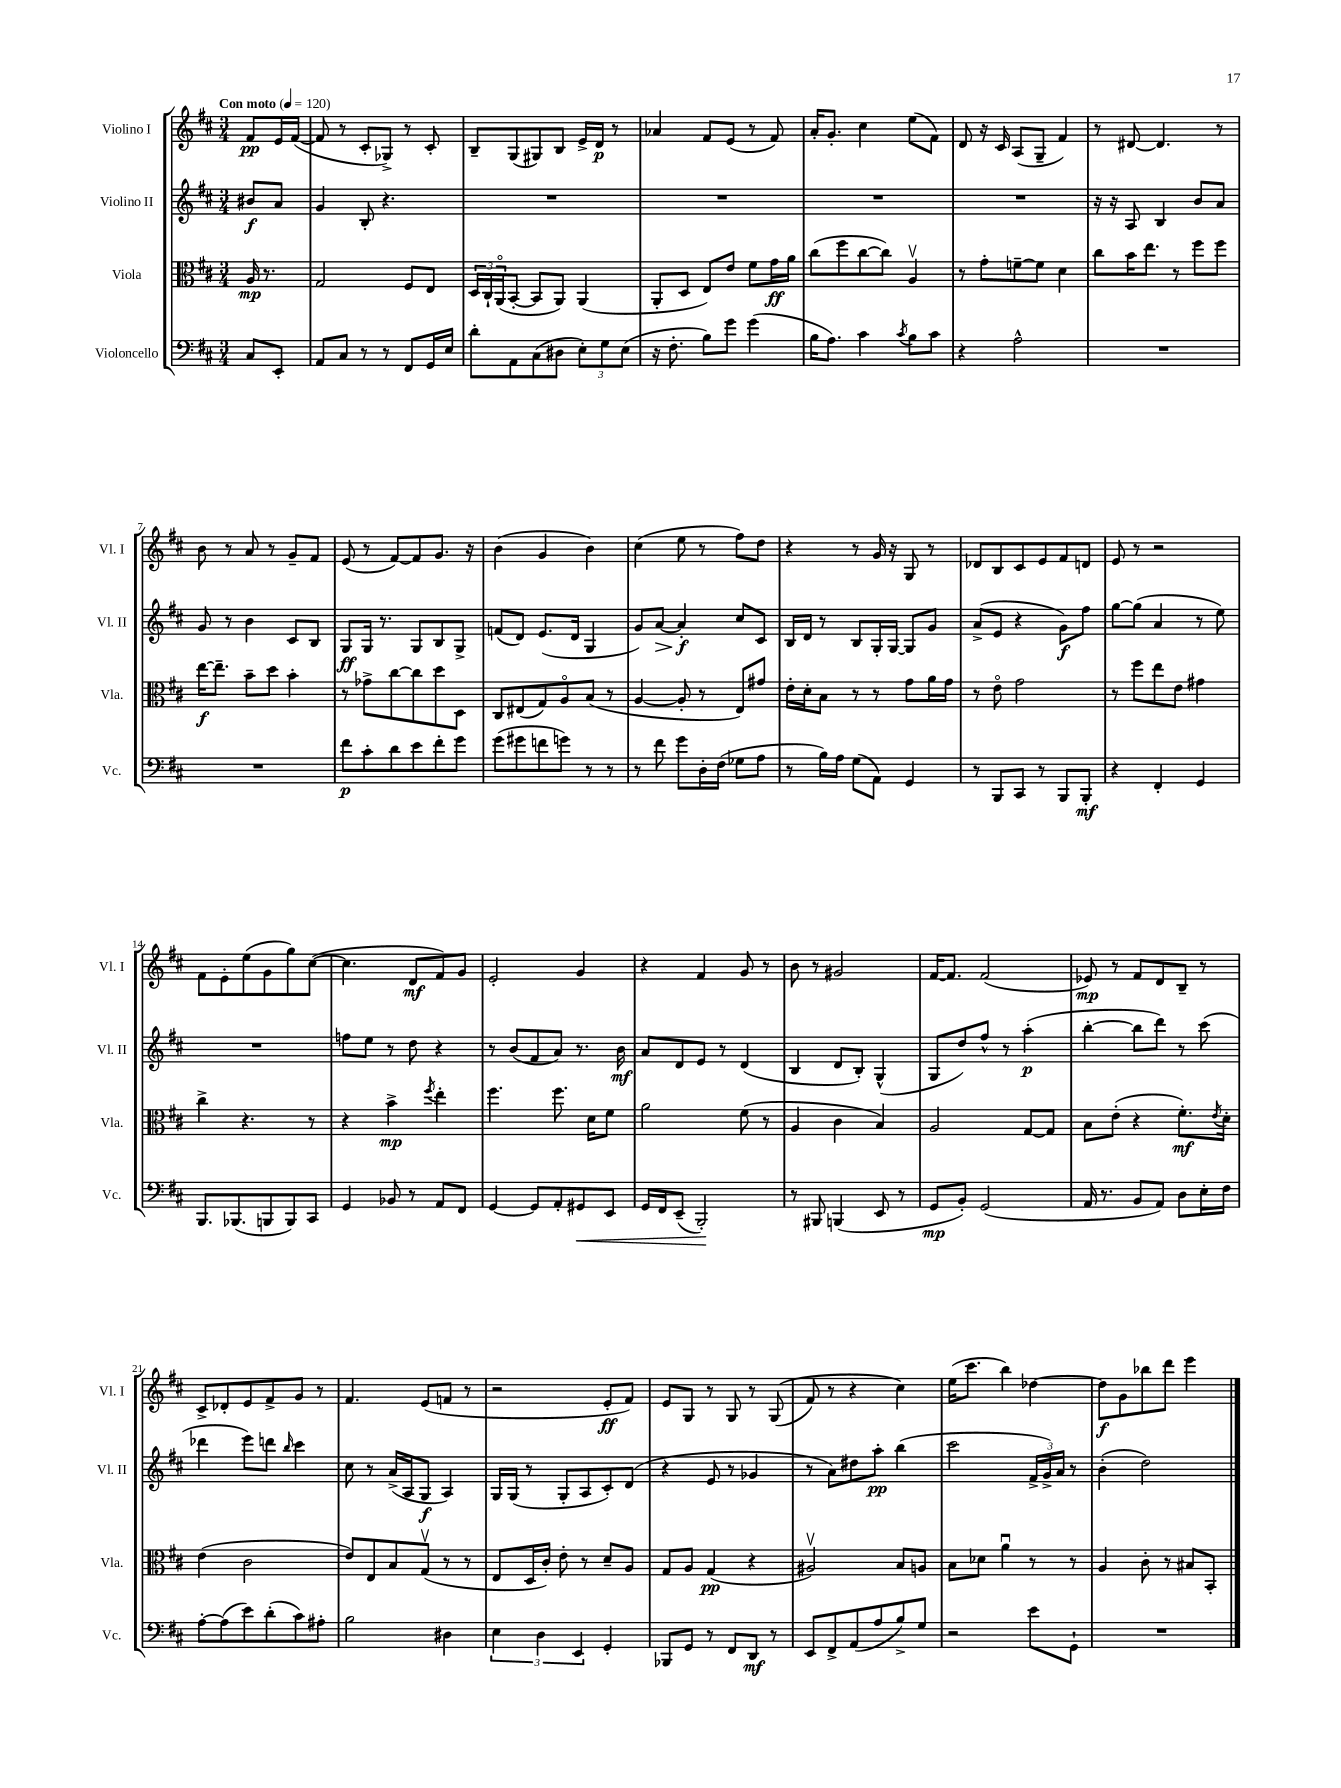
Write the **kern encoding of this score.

**kern	**kern	**kern	**kern
*staff4	*staff3	*staff2	*staff1
*clefF4	*clefC3	*clefG2	*clefG2
*k[f#c#]	*k[f#c#]	*k[f#c#]	*k[f#c#]
*M3/4	*M3/4	*M3/4	*M3/4
*MM120	*MM120	*MM120	*MM120
8C#/L	16A/	8b#/L	8f#/L
.	8.r	.	.
8EE'/J	.	8a/J	16e/L
.	.	.	([16f#/JJ
=	=	=	=
8AA/L	2G/	4g/	8f#/]
8C#/J	.	.	8r
8r	.	8B'/	8c#'/L
8r	.	4.r	8G-^/J)
8FF#/L	8F#/L	.	8r
16GG/L	8E/J	.	8c#'/
16E/JJ	.	.	.
=	=	=	=
8d'\L	24D/LL	2.r	8B~/L
.	24C#`/	.	.
.	(24AAo/J	.	.
8AA\	[8BB'/J	.	(8G/
(8C#\	8BB/]L	.	8G#/)
8D#\J	8AA/J)	.	8B/J
12E'\L)	(4AA/	.	16e^/LL
.	.	.	16d/JJ
12G\	.	.	.
.	.	.	8r
(12E\J	.	.	.
=	=	=	=
16r	8AA'/L	2.r	4a-/
8.F#'\	.	.	.
.	8D/J	.	.
8B\L)	8E/L)	.	8f#/L
8g\J	8e/J	.	(8e/J
(4g\	8f#\L	.	8r
.	16g\L	.	8f#/)
.	16a\JJ	.	.
=	=	=	=
16B\LK	(8cc#\L	2.r	16a'/LK
8.A\J)	.	.	8.g'/J
.	8ff#\	.	.
4c#\	[8cc#\	.	4cc#\
.	8cc#\]J)	.	.
8qc#/	.	.	.
8B\L	4Av/	.	(8ee\L
8c#\J	.	.	8f#\J)
=	=	=	=
4r	8r	2.r	8d/
.	8g'\L	.	16r
.	.	.	16c#/
2A^^\	[8f~\	.	(8A/L
.	8f\]J	.	8G~/J
.	4d\	.	4f#/)
=	=	=	=
2.r	8cc#\L	16r	8r
.	.	16r	.
.	16b\K	8A/	[8d#/
.	8.ee\J	.	.
.	.	4B/	4.d#/]
.	8r	.	.
.	8ff#\L	8b/L	.
.	8ff#\J	8a/J	8r
=	=	=	=
2.r	[16ee\LK	8g/	8b\
.	8.ee~\]J	.	.
.	.	8r	8r
.	8b~\L	4b\	8a/
.	8dd\J	.	8r
.	4b'\	8c#/L	8g~/L
.	.	8B/J	8f#/J
=	=	=	=
8f#\L	8r	8G/L	(8e/
8c#'\	8g-^\L	16G/Jk	8r
.	.	8.r	.
8d\	[8cc#\	.	[8f#/L)
8e\	8cc#\]	8G/L	8f#/]
8f#'\	8dd\	8B/	8.g/J
8g\J	8D\J	8G^/J	.
.	.	.	16r
=	=	=	=
(8g\L	8C#/L	(8f/L	(4b\
8g#\	(8E#/	8d/J)	.
8f\	8G/)	(8.e/L	4g/
8g\J)	8Ao/	.	.
.	.	16d/Jk	.
8r	(8B/J	4G/	4b\)
8r	8r	.	.
=	=	=	=
8r	[4A/	8g/L)	(4cc#\
8f#\	.	[8a/J	.
8g\L	8A'/]	4a'/]	8ee\
16D'\L	8r	.	8r
(16F#\JJ	.	.	.
8G-\L	8E/L)	8cc#/L	8ff#\L)
8A\J	8g#/J	8c#/J	8dd\J
=	=	=	=
8r	16e'\LL	16B/LL	4r
.	16d'\J	16d/JJ	.
16B\LL)	8B\J	8r	.
16A\JJ	.	.	.
(8G\L	8r	8B/L	8r
8AA\J)	8r	16G'/L	16g/
.	.	[16G/JJ	16r
4GG/	8g\L	8G/]L	8G/
.	16a\L	8g/J	8r
.	16g\JJ	.	.
=	=	=	=
8r	8r	(8a^/L	8d-/L
8BBB/L	8eo\	8e/J	8B/
8CC#/J	2g\	4r	8c#/
8r	.	.	8e/
8BBB/L	.	8g\L)	8f#/
8BBB'/J	.	8ff#\J	8d/J
=	=	=	=
4r	8r	[8gg\L	8e/
.	8ff#\L	(8gg\]J	8r
4FF#'/	8ee\	4a/	2r
.	8e\J	.	.
4GG/	4g#\	8r	.
.	.	8ee\)	.
=	=	=	=
8.BBB/L	4cc#^\	2.r	8f#\L
.	.	.	8e'\
(8.BBB-/	.	.	.
.	4.r	.	(8ee\
8BBB/	.	.	8g\
8BBB/)	.	.	8gg\)
8CC#/J	8r	.	([8cc#\J
=	=	=	=
4GG/	4r	8ff\L	4.cc#\]
.	.	8ee\J	.
8BB-/	4b^\	8r	.
8r	.	8dd\	8d/L
.	8qff#/	.	.
8AA/L	4ee'\	4r	8f#/)
8FF#/J	.	.	8g/J
=	=	=	=
[4GG/	4.ff#\	8r	2e'/
.	.	(8b/L	.
8GG/]L	.	8f#/	.
8AA'/	8.ff#\	8a/J)	.
8GG#/	.	8.r	4g/
.	16d\LK	.	.
8EE/J	8f#\J	.	.
.	.	16b\	.
=	=	=	=
16GG/LL	2a\	8a/L	4r
16FF#/J	.	.	.
(8EE~/J	.	8d/	.
2BBB'/)	.	8e/J	4f#/
.	.	8r	.
.	(8f#\	(4d/	8g/
.	8r	.	8r
=	=	=	=
8r	4A/	4B/	8b\
8BBB#/	.	.	8r
(4BBB/	4c#\	8d/L	2g#/
.	.	8B'/J)	.
8EE/	4B/)	(4G^^/	.
8r	.	.	.
=	=	=	=
8GG/L	2A/	8G/L	[16f#/LK
.	.	.	8.f#/]J
8BB'/J)	.	8dd/)	.
(2GG/	.	8ff#^^/J	(2f#/
.	.	8r	.
.	[8G/L	(4aa'\	.
.	8G/]J	.	.
=	=	=	=
16AA/	8B\L	[4bb'\	8e-/)
8.r	.	.	.
.	(8e'\J	.	8r
8BB/L	4r	8bb\]L	8f#/L
8AA/J)	.	8ddd\J)	8d/
8D\L	8.f#'\L)	8r	8B~/J
16E'\L	.	(8ccc#\	8r
.	8qe/	.	.
16F#\JJ	16d'\Jk	.	.
=	=	=	=
[8A'\L	(4e\	4ddd-\	8c#^/L
(8A\]	.	.	8d-'/
8e\)	2c#\	8eee\L)	8e/
(8d'\	.	8ddd\J	8f#^/
.	.	16qqbb/	.
8c#\)	.	4ccc#\	8g/J
8A#'\J	.	.	8r
=	=	=	=
2B\	8e/L)	8cc#\	4.f#/
.	8E/	8r	.
.	8B/	(16a^/LL	.
.	.	16A/J	.
.	(8Gv/J	8G/J	(8e/L
4D#\	8r	4A/)	8f/J
.	8r	.	8r
=	=	=	=
6E\	8E/L	16G/LL	2r
.	.	(16G/JJ	.
.	16D/L	8r	.
6D\	.	.	.
.	16c#'/JJ)	.	.
.	8e'\	8G'/L	.
6EE/	.	.	.
.	8r	8A/	.
4GG'/	8d~/L	8c#'/)	8e'/L
.	8A/J	(8d/J	8f#/J)
=	=	=	=
8BBB-/L	8G/L	4r	8e/L
8GG/J	8A/J	.	8G/J
8r	(4G/	8e/	8r
8FF#/L	.	8r	8G/
8DD/J	4r	4g-/	8r
8r	.	.	&((8G/
=	=	=	=
8EE/L	2A#v/)	8r	8f#/)
8FF#^/	.	8a\L)	8r
(8AA/	.	8dd#\	4r
8A/	.	8aa'\J	.
8B^/)	8B/L	(4bb\	4cc#\&)
8G/J	8A/J	.	.
=	=	=	=
2r	8B\L	2ccc#\	(16ee\LK
.	.	.	8.ccc#\J
.	8d-\J	.	.
.	4au\	.	4bb\)
8e\L	8r	24f#^/LL	[4dd-\
.	.	24g^/)	.
.	.	24a/JJ	.
8GG`\J	8r	8r	.
=	=	=	=
2.r	4A/	(4b'\	8dd-\]L
.	.	.	8g\
.	8c#'\	2dd\)	8bb-\
.	8r	.	8ddd\J
.	8B#/L	.	4eee\
.	8BB'/J	.	.
==	==	==	==
*-	*-	*-	*-
